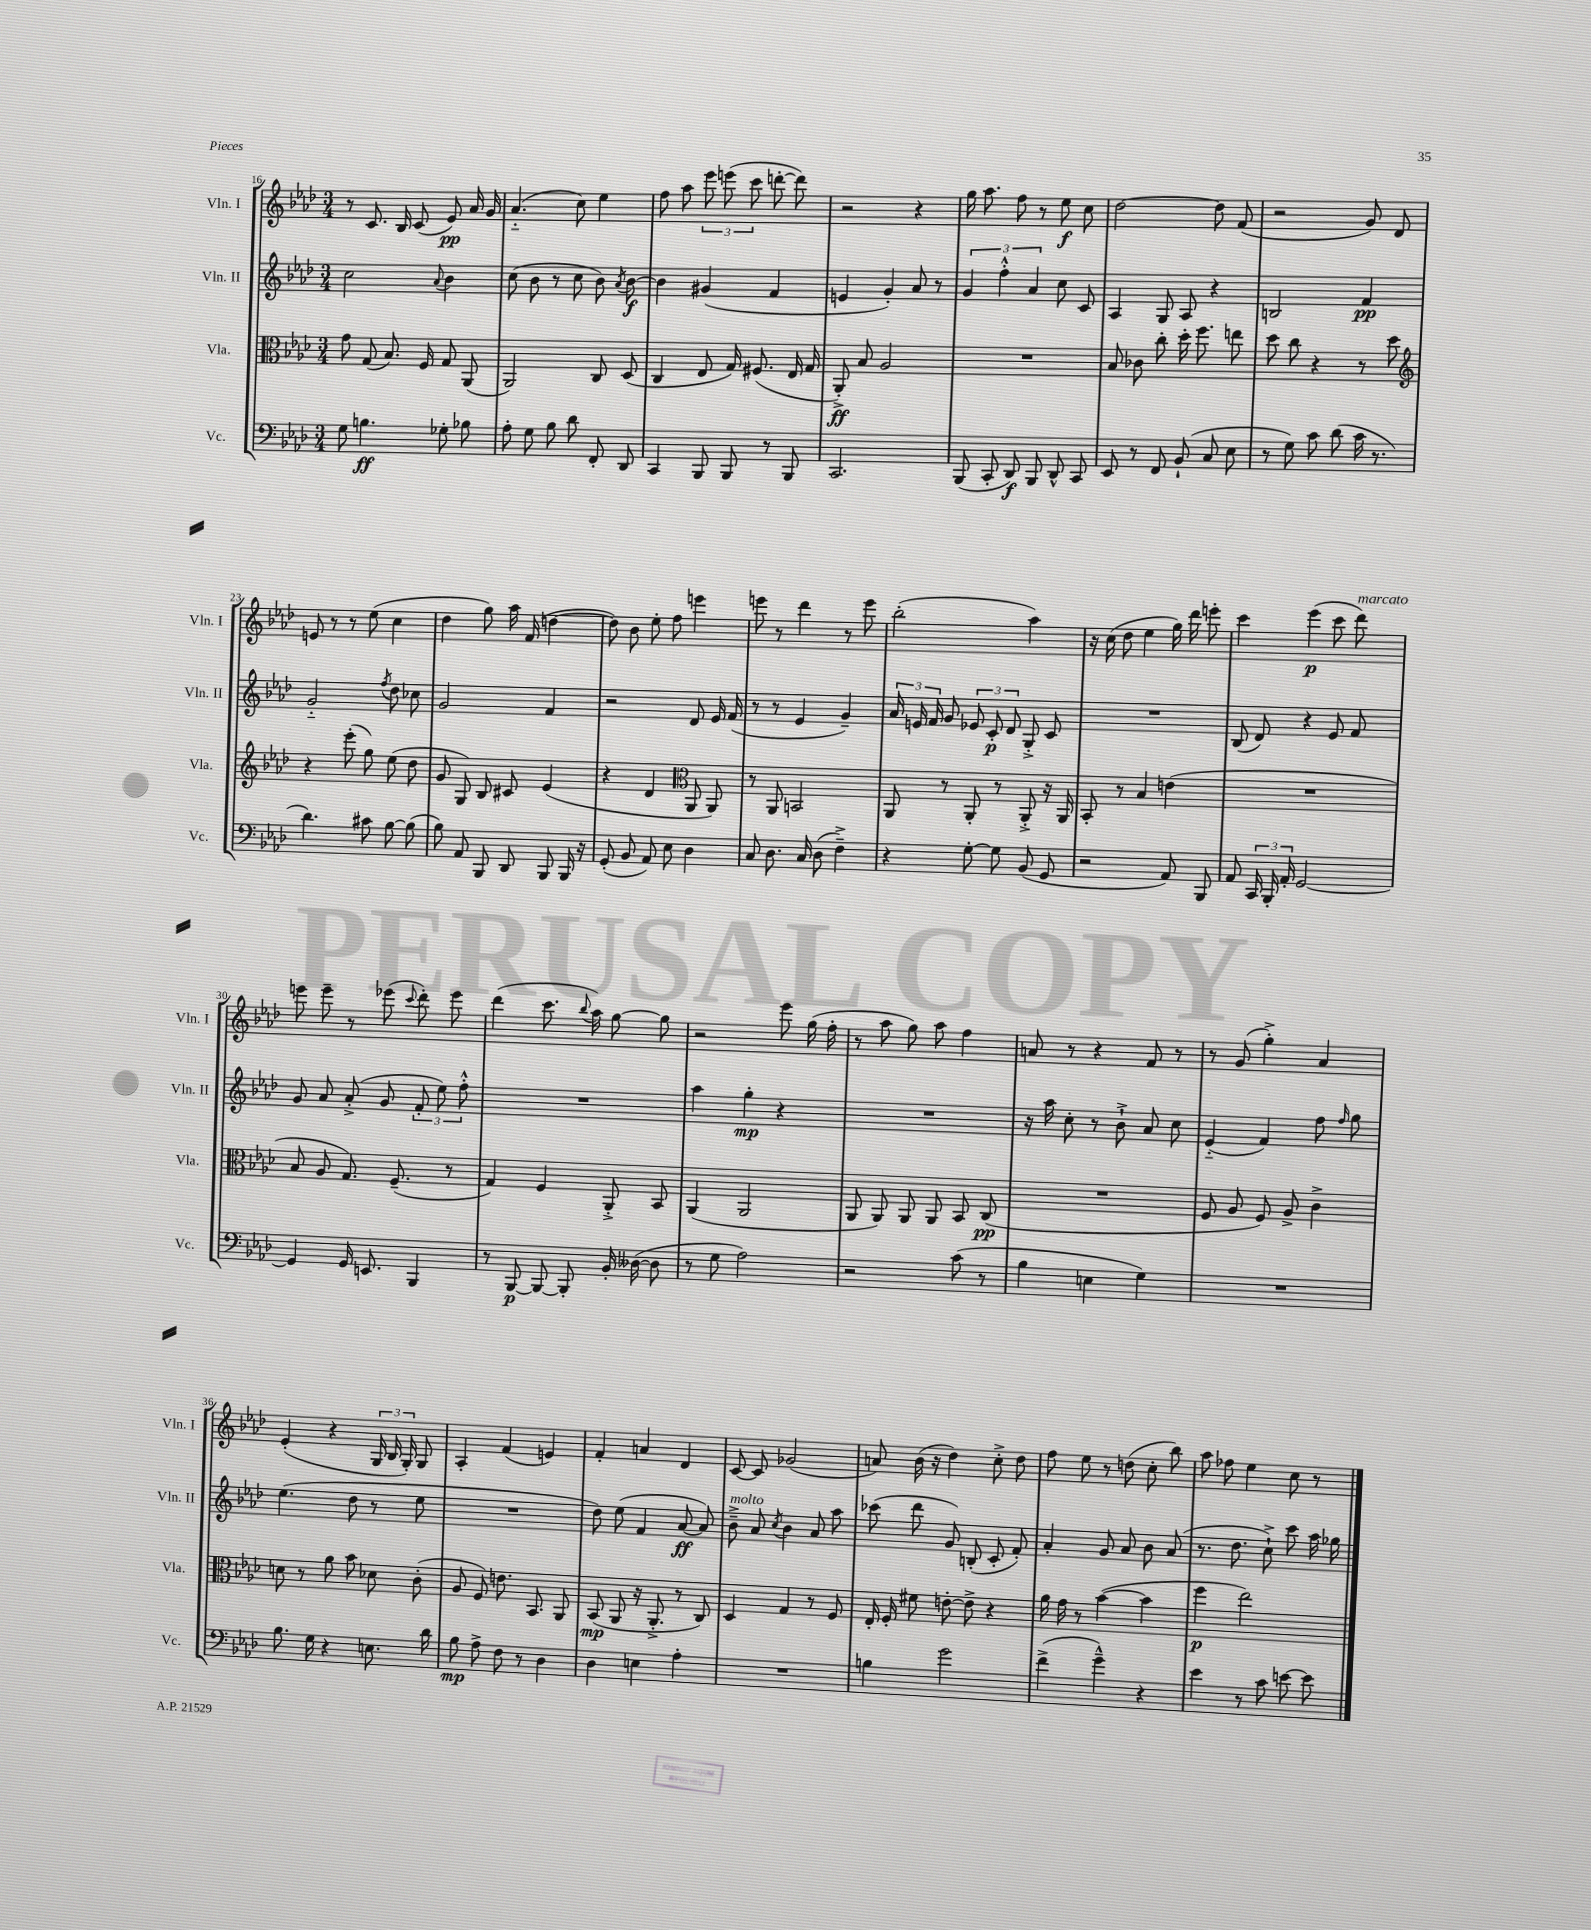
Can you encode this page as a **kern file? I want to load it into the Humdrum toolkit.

**kern	**kern	**kern	**kern
*staff4	*staff3	*staff2	*staff1
*clefF4	*clefC3	*clefG2	*clefG2
*k[b-e-a-d-]	*k[b-e-a-d-]	*k[b-e-a-d-]	*k[b-e-a-d-]
*M3/4	*M3/4	*M3/4	*M3/4
8G	8g	2cc	8r
4.B	(8G	.	8.c
.	8.B-)	.	.
.	.	.	16B-
.	.	.	(8c
.	16F	.	.
.	.	8qqa-	.
8G-'	8G	4b-	8e-)
8B-	(8AA-	.	16a-
.	.	.	16g
=	=	=	=
8A-'	2AA-)	(8cc	(4.a-'~
8G	.	8b-	.
8B-	.	8r	.
8d-	.	8cc	8cc)
8FF'	8C	8b-)	4ee-
.	.	8qa-	.
8DD-	(8D-	[8b-	.
=	=	=	=
4CC	4C	4b-]	8ff
.	.	.	8aa-
8BBB-	8E-	(4g#	12eee-
.	.	.	(12eee
8BBB-	16G)	.	.
.	.	.	12ccc
.	(8.F#	.	.
8r	.	4f	[8ddd'
8BBB-	16E-	.	8ddd])
.	16G	.	.
=	=	=	=
2.CC	8AA-'^)	4e	2r
.	8B-	.	.
.	2A-	4g')	.
.	.	8a-	4r
.	.	8r	.
=	=	=	=
(8BBB-	2.r	6g	16gg
.	.	.	8.aa-
8CC'	.	.	.
.	.	6ff'^^	.
8DD-)	.	.	8ff
.	.	6a-	.
8BBB-	.	.	8r
8DD-^^	.	8cc	8ee-
8CC	.	8c	8cc
=	=	=	=
8EE-	8B-	4A-	[2dd-
8r	8c-	.	.
8FF	8cc'	8G	.
(8BB-`	16dd-'	8A-	.
.	8.ff	.	.
8C	.	4r	8dd-]
8E-	8ee	.	(8f
=	=	=	=
8r	8dd-	2B	2r
8G)	8cc	.	.
8c	4r	.	.
(8d-	.	.	.
16c	8r	4f	8g)
8.r	.	.	.
.	8dd-	.	8d-
=	=	=	=
*	*clefG2	*	*
4.d-)	4r	2g'~	8e
.	.	.	8r
.	(8eee-'	.	8r
8c#	8gg)	.	(8ee-
.	.	8qff	.
[8B-	(8ee-	8dd-	4cc
(8B-]	8dd-	8cc-	.
=	=	=	=
8B-)	8g	2g	4dd-
8AA-	8G)	.	.
8BBB-	8B-	.	8gg)
8DD-	8c#	.	16aa-
.	.	.	(16f
8BBB-	(4e-	4f	[4dd
16BBB-	.	.	.
16r	.	.	.
=	=	=	=
(8GG'	4r	2r	8dd])
8BB-	.	.	8b-
8AA-)	4d-	.	8ee-'
8E-	.	.	8ff
*	*clefC3	*	*
4D-	8AA-	8d-	4eee
.	8AA-)	16e-	.
.	.	(16f	.
=	=	=	=
8C	8r	8r	8eee
8.D-	8AA-	8r	8r
.	2BB	4e-	4ddd-
16C	.	.	.
(8D-	.	.	.
4F~^)	.	4g~)	8r
.	.	.	8eee
=	=	=	=
4r	8AA-	24a-	(2bb-'
.	.	24e	.
.	.	24f	.
.	8r	8g	.
[8G'	8AA-'	12e-	.
.	.	12c'	.
8G]	8r	.	.
.	.	12d-	.
(8BB-	8AA-'^	8G'^	4aa-)
8GG	16r	8c	.
.	16AA-	.	.
=	=	=	=
2r	8BB-'	2.r	16r
.	.	.	(16cc
.	8r	.	8dd-
.	4B-	.	4ee-
8AA-)	(4e	.	16gg)
.	.	.	16ddd-
8BBB-	.	.	8eee'
=	=	=	=
8AA-	2.r	(8B-	4ccc
24CC	.	8d-)	.
24BBB-'	.	.	.
24AA-'	.	.	.
[2GG	.	4r	(4eee-
.	.	8e-	8ccc
.	.	8f	8ddd-)
=	=	=	=
4GG]	8B-	8g	8eee
.	8A-	8a-	8eee~
16GG	8.G)	(8a-'^	8r
8.EE	.	.	.
.	.	8g	(8eee-
.	(8.F~	.	.
.	.	.	8qqccc
4BBB-	.	12f'	8ddd-')
.	.	12ee-)	.
.	8r	.	8eee-
.	.	12ff'^^	.
=	=	=	=
8r	4G)	2.r	(4ddd-
[8BBB-	.	.	.
8BBB-_	4F	.	8.ccc
8BBB-']	.	.	.
.	.	.	8qqbb-
.	.	.	16aa-)
16BB-'	8AA-'^	.	[8gg
([16D--	.	.	.
8D--]	8BB-	.	8gg]
=	=	=	=
8r	(4AA-	4aa-	2r
8G	.	.	.
2A-)	2AA-	4gg'	.
.	.	4r	8eee-
.	.	.	(16gg
.	.	.	16ff'
=	=	=	=
2r	8AA-	2.r	8r
.	8AA-)	.	8aa-
.	8AA-	.	8gg)
.	8AA-	.	8aa-
(8c	8BB-	.	4ff
8r	(8C	.	.
=	=	=	=
4B-	2.r	16r	8a
.	.	16aa-	.
.	.	8cc'	8r
4E	.	8r	4r
.	.	8b-`^	.
4G)	.	8a-	8f
.	.	8cc	8r
=	=	=	=
2.r	8F	(4e-'~	8r
.	8A-	.	(8g
.	8F)	4f)	4gg'^)
.	8A-^	.	.
.	4c^	8ff	4a-
.	.	16qqff	.
.	.	8gg	.
=	=	=	=
8.B-	8d	(4.ee-	(4e-'
.	8r	.	.
16G	.	.	.
4r	8a-	.	4r
.	8b-	8dd-	.
8.E	8d-	8r	24G
.	.	.	24B-
.	.	.	24G')
.	(8c'	8ee-	8G
16d-	.	.	.
=	=	=	=
8B-	8A-	2.r	4A-'
8A-^	8F)	.	.
8F	8.e	.	(4f
8r	.	.	.
.	8.BB-	.	.
4D-	.	.	4e)
.	8AA-	.	.
=	=	=	=
4D-	(8BB-	8dd-)	4f'
.	8AA-	(8ee-	.
4E	16r	4f	4a
.	8.AA-'^	.	.
4A-'	8r	[8a-	4d-
.	8C)	8a-])	.
=	=	=	=
2.r	4D-	8b-~^	[8c
.	.	8a-	8c]
.	.	8qcc	.
.	4G	4b-	(2g-
.	8r	8a-	.
.	8F	8aa-	.
=	=	=	=
4B	16E-'	(8ccc-	8a)
.	16F'	.	.
.	8f#	8ddd-	(16b-
.	.	.	16r
2g	[8e'	8g)	4dd-)
.	8e^]	(8B'	.
.	4r	8c'	8cc'^
.	.	8f')	8dd-
=	=	=	=
(4f^	16a-	4a-'	8ff
.	16g	.	.
.	8r	.	8ee-
4g~^^)	([4b-	8g	8r
.	.	8a-	(8dd
4r	4b-]	8b-	8cc'
.	.	(8a-	8bb-)
=	=	=	=
4e-	4ff	8.r	8aa-
.	.	.	8ff-
.	.	8.dd-	.
8r	2ee-)	.	4ee-
8c	.	8cc`^)	.
[8e	.	8ccc	8cc
8e]	.	16aa-	8r
.	.	16gg-	.
==	==	==	==
*-	*-	*-	*-
